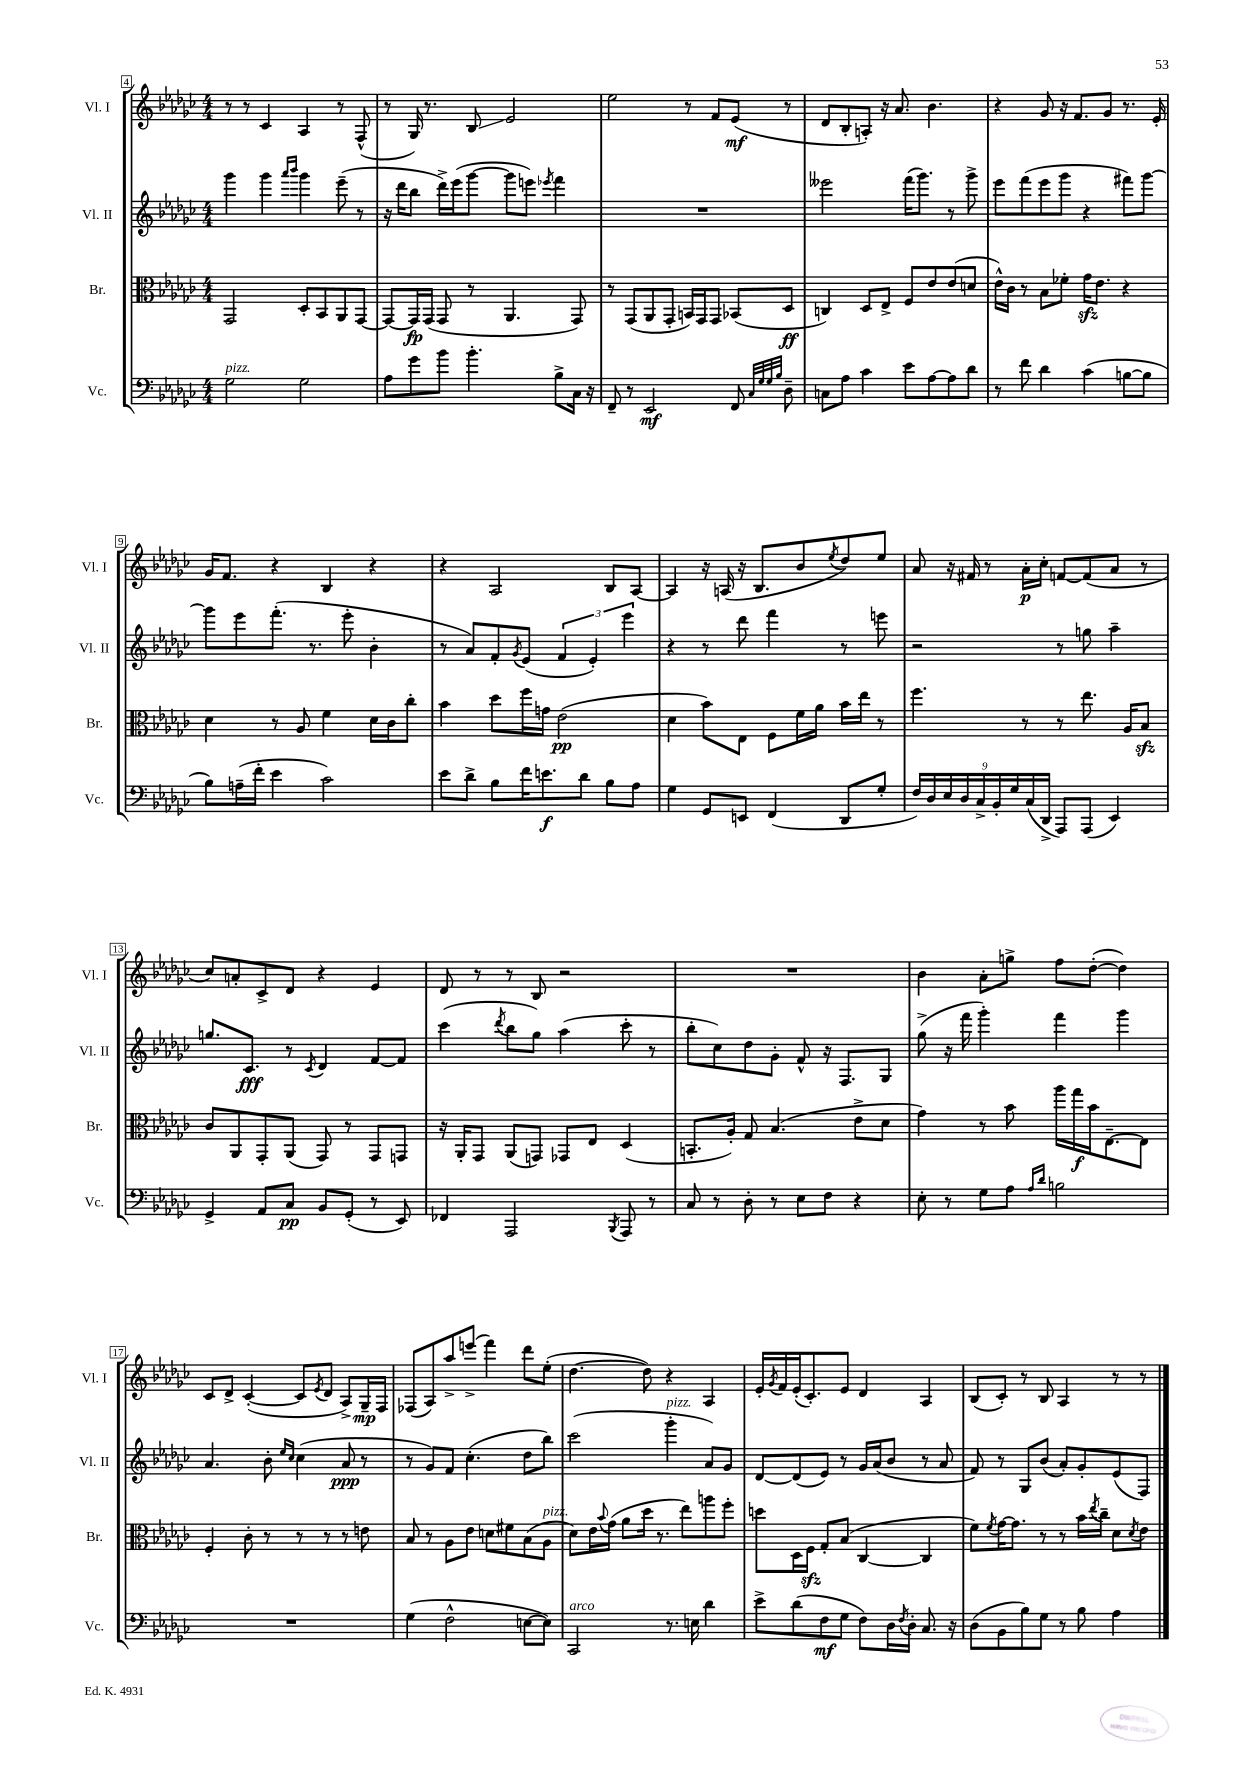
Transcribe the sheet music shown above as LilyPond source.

<<
\new StaffGroup <<
\new Staff = "s0" \with { instrumentName = "Vl. I" shortInstrumentName = "Vl. I" } {
    \clef treble \key ges \major \numericTimeSignature \time 4/4
    r8 r8 ces'4 aes4 r8 f8-^( |
    r8 ges16) r8. bes8\glissando ees'2 |
    ees''2 r8 f'8 ees'8\mf( r8 |
    des'8 bes8-. a8-.) r16 aes'8. bes'4. |
    r4 ges'8 r16 f'8. ges'8 r8. ees'16-. |
    ges'16 f'8. r4 bes4 r4 |
    r4 aes2 bes8 aes8~ |
    aes4 r16 a16( r16 bes8. bes'8 \acciaccatura { ees''8 } des''8) ees''8 |
    aes'8 r16 fis'16 r8 aes'16-.\p ces''16-. f'8~ f'8( aes'8 r8 |
    ces''8) a'8-. ces'8-> des'8 r4 ees'4 |
    des'8 r8 r8 bes8 r2 |
    R1 |
    bes'4 aes'8-. g''8-> f''8 des''8~-.( des''4) |
    ces'8 des'8-> ces'4~-.( ces'8 \acciaccatura { ees'8 } des'8 aes8->) ges16--\mp f16 |
    fes8( aes8) aes''8-> e'''8->( f'''4) des'''8 ees''8-.( |
    des''4.~ des''8) r4 aes4 |
    ees'16-. \acciaccatura { ges'8 } f'16 ees'16-.( ces'8.-.) ees'8 des'4 aes4 |
    bes8( ces'8-.) r8 bes8 aes4 r8 r8 \bar "|." |
}
\new Staff = "s1" \with { instrumentName = "Vl. II" shortInstrumentName = "Vl. II" } {
    \clef treble \key ges \major \numericTimeSignature \time 4/4
    ges'''4 ges'''4 \grace { aes'''16 bes'''16 } ges'''4 ees'''8--( r8 |
    r16 des'''16 bes''8 des'''16->) ees'''16( ges'''8~ ges'''8 e'''8) \acciaccatura { ees'''8 } f'''4 |
    R1 |
    eeses'''2 f'''16( ges'''8.) r8 ges'''8-> |
    ees'''8 f'''8( ees'''8 ges'''8 r4 fis'''8) ges'''8~ |
    ges'''8 ees'''8 f'''8.-.( r8. ees'''8-. bes'4-. |
    r8 aes'8) f'8-. \acciaccatura { ges'8 } ees'8( \tuplet 3/2 { f'4 ees'4-.) ees'''4 } |
    r4 r8 des'''8 f'''4 r8 e'''8 |
    r2 r8 g''8 aes''4-- |
    g''8. ces'8.\fff r8 \acciaccatura { ces'8 } des'4 f'8~ f'8 |
    ces'''4( \acciaccatura { des'''8 } bes''8 ges''8) aes''4( ces'''8-. r8 |
    bes''8-. ces''8) des''8 ges'8-. f'8-^ r16 f8. ges8 |
    ges''8->( r16 f'''16 ges'''4-.) f'''4 ges'''4 |
    aes'4. bes'8-. \grace { ees''16 ces''16 } ces''4( aes'8\ppp r8 |
    r8 ges'8) f'8 ces''4.-.( des''8 bes''8) |
    ces'''2( ges'''4-.^\markup { \italic "pizz." } aes'8) ges'8 |
    des'8~ des'8( ees'8) r8 ges'16 aes'16( bes'8 r8 aes'8 |
    f'8) r8 ges8 bes'8( aes'8-.) ges'8-. ees'8( f8) \bar "|." |
}
\new Staff = "s2" \with { instrumentName = "Br." shortInstrumentName = "Br." } {
    \clef alto \key ges \major \numericTimeSignature \time 4/4
    ges,2 des8-. bes,8 aes,8 ges,8~ |
    ges,8~ ges,16\fp ges,16( ges,8 r8 aes,4. ges,8) |
    r8 ges,8( aes,8 ges,8-. b,16) ges,16 ges,8 bes,8( des8\ff |
    c4) des8 ees8-> f8 ees'8 ees'8( d'8 |
    ees'16-^) ces'16 r8 bes8 fes'8-. ges'16\sfz ees'8. r4 |
    des'4 r8 aes8 f'4 des'16 ces'16 ces''8-. |
    bes'4 des''8 f''16 g'16 ees'2\pp( |
    des'4 bes'8) ees8 f8 f'16 aes'16 bes'16 ees''16 r8 |
    f''4. r8 r8 ees''8. aes16 bes8\sfz |
    ces'8 aes,8 ges,8-. aes,8( ges,8) r8 ges,8 g,8 |
    r16 aes,16-. ges,8 aes,8( g,8) ges,8 ees8 des4( |
    b,8.-. aes16-.) ges8 bes4.( ees'8-> des'8 |
    ges'4) r8 bes'8 aes''16 ges''16\f bes'16 ees8.~-- ees8 |
    f4-. ces'8-. r8 r8 r8 r8 e'8 |
    bes8 r8 aes8 ees'8 d'8 fis'8 bes8( aes8^\markup { \italic "pizz." } |
    des'8) ees'16 \appoggiatura { bes'8 } ges'16( aes'8 des''16 r8. ees''8) a''8 f''8-. |
    d''8 des16 f16\sfz ges8-. bes8( ces4~ ces4 |
    f'8) \acciaccatura { f'8 } ges'16~ ges'8. r8 r8 bes'16 \acciaccatura { ees''8 } ces''16-- des'8 \acciaccatura { des'8 } ees'8 \bar "|." |
}
\new Staff = "s3" \with { instrumentName = "Vc." shortInstrumentName = "Vc." } {
    \clef bass \key ges \major \numericTimeSignature \time 4/4
    ges2^\markup { \italic "pizz." } ges2 |
    aes8 ges'8 bes'8 bes'4.-. bes8-> ces16 r16 |
    f,8-- r8 ees,2\mf f,8 \grace { ces32 ges32 ges32 bes32 } des8-- |
    c8 aes8 ces'4 ees'8 aes8~ aes8 des'8 |
    r8 f'8 des'4 ces'4( b8~ b8 |
    bes8) a16--( f'16-. ees'4 ces'2) |
    ees'8 des'8-> bes8 f'16 e'8.\f des'8 bes8 aes8 |
    ges4 ges,8 e,8 f,4( des,8 ges8-. |
    \tuplet 9/8 { f16) des16 ees16 des16 ces16-> bes,16-. ges16 ces16( des,16-> } aes,,8) aes,,8( ees,4) |
    ges,4-> aes,8 ces8\pp bes,8 ges,8-.( r8 ees,8) |
    fes,4 aes,,2 \acciaccatura { bes,,8 } aes,,8 r8 |
    ces8 r8 des8-. r8 ees8 f8 r4 |
    ees8-. r8 ges8 aes8 \grace { aes16 des'16 } b2 |
    R1 |
    ges4( f2-^ e8~ e8) |
    ces,2^\markup { \italic "arco" } r8. e16 des'4 |
    ees'8-> des'8( f8\mf ges8 f8) des16 \acciaccatura { f8 } des16-. ces8. r16 |
    des8( bes,8 bes8) ges8 r8 bes8 aes4 \bar "|." |
}
>>
>>
\layout { \context { \Score currentBarNumber = #4 \override BarNumber.stencil = #(make-stencil-boxer 0.1 0.3 ly:text-interface::print) } }
